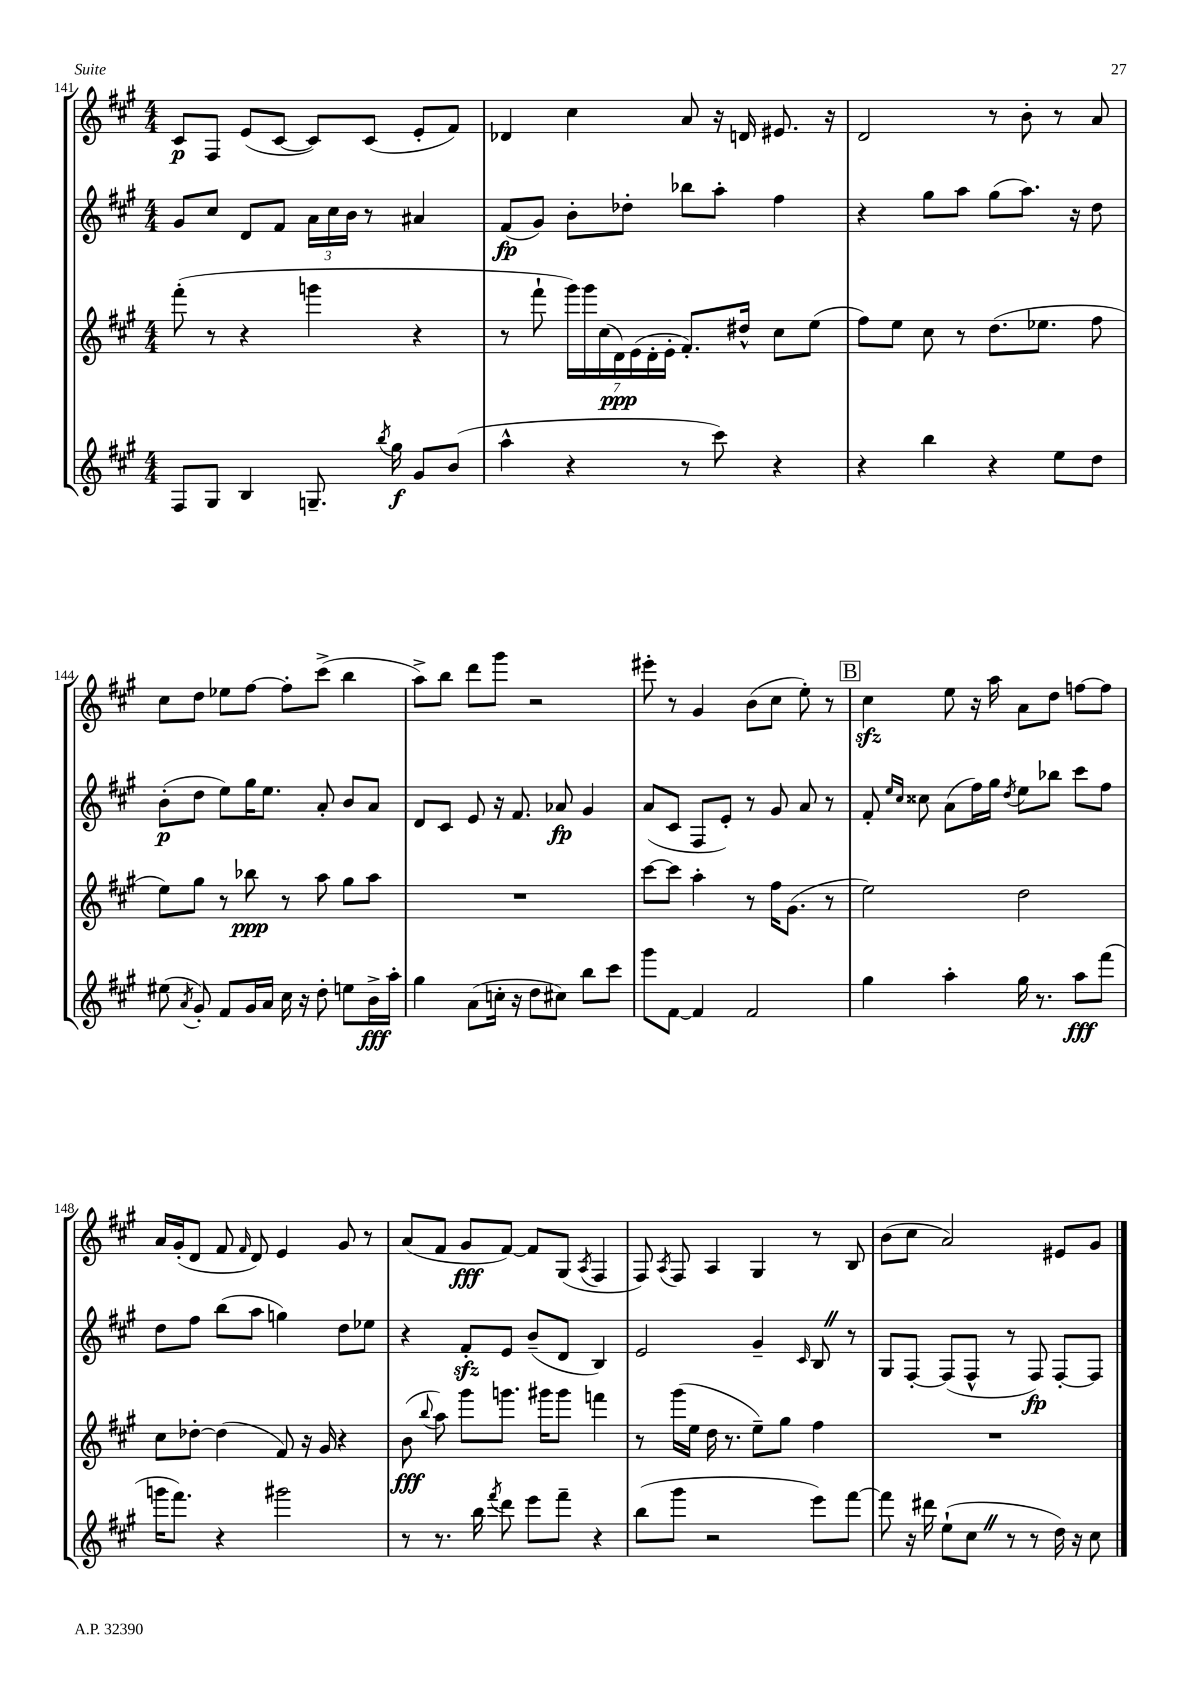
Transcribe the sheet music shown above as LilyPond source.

<<
\new StaffGroup <<
\new Staff = "s0" {
    \clef treble \key a \major \numericTimeSignature \time 4/4
    \autoBeamOff cis'8[\p fis8] e'8[( cis'8]~ cis'8[) cis'8]( e'8[-. fis'8]) |
    des'4 cis''4 a'8 r16 d'16 eis'8. r16 |
    d'2 r8 b'8-. r8 a'8 |
    cis''8[ d''8] ees''8[ fis''8]~ fis''8[-. cis'''8]->( b''4 |
    a''8[->) b''8] d'''8[ gis'''8] r2 |
    eis'''8-. r8 gis'4 b'8[( cis''8] e''8-.) r8 |
    \mark \markup { \box "B" } cis''4\sfz e''8 r16 a''16 a'8[ d''8] f''8[~ f''8] |
    a'16[ gis'16-.( d'8] fis'8 \grace { fis'16 } d'8) e'4 gis'8 r8 |
    a'8[( fis'8] gis'8[\fff fis'8]~) fis'8[ gis8]( \acciaccatura { a8 } fis4 |
    fis8) \acciaccatura { a8 } fis8 a4 gis4 r8 b8 |
    b'8[( cis''8] a'2) eis'8[ gis'8] \bar "|." |
}
\new Staff = "s1" {
    \clef treble \key a \major \numericTimeSignature \time 4/4
    \autoBeamOff gis'8[ cis''8] d'8[ fis'8] \tuplet 3/2 { a'16[ cis''16 b'16] } r8 ais'4 |
    fis'8[\fp( gis'8]) b'8[-. des''8]-. bes''8[ a''8]-. fis''4 |
    r4 gis''8[ a''8] gis''8[( a''8.]) r16 d''8 |
    b'8[-.\p( d''8] e''8[) gis''16 e''8.] a'8-. b'8[ a'8] |
    d'8[ cis'8] e'8 r16 fis'8. aes'8\fp gis'4 |
    a'8[( cis'8] fis8[ e'8]-.) r8 gis'8 a'8 r8 |
    \mark \markup { \box "B" } fis'8-. \grace { e''16[ cis''16] } cisis''8 a'8[( fis''16) gis''16] \acciaccatura { d''8 } e''8[ bes''8] cis'''8[ fis''8] |
    d''8[ fis''8] b''8[( a''8] g''4) d''8[ ees''8] |
    r4 fis'8[-.\sfz e'8] b'8[--( d'8] b4) |
    e'2 gis'4-- \grace { cis'16 } b8 \once \override BreathingSign.text = \markup { \musicglyph "scripts.caesura.straight" } \breathe r8 |
    gis8[ fis8]~-. fis8[( fis8]-^ r8 fis8\fp) fis8[~-. fis8] \bar "|." |
}
\new Staff = "s2" {
    \clef treble \key a \major \numericTimeSignature \time 4/4
    \autoBeamOff fis'''8-.( r8 r4 g'''4 r4 |
    r8 fis'''8-! \tuplet 7/4 { gis'''16[) gis'''16 cis''16( d'16\ppp) e'16( d'16-. e'16]-. } fis'8.[-.) dis''16]-^ cis''8[ e''8]( |
    fis''8[) e''8] cis''8 r8 d''8.[( ees''8.] fis''8 |
    e''8[) gis''8] r8 bes''8\ppp r8 a''8 gis''8[ a''8] |
    R1 |
    cis'''8[~ cis'''8] a''4-. r8 fis''16[ gis'8.]( r8 |
    \mark \markup { \box "B" } e''2) d''2 |
    cis''8[ des''8]~-. des''4( fis'8) r16 gis'16 r4 |
    b'8\fff( \appoggiatura { b''8 } a''8) gis'''8[ g'''8.] gis'''16[ gis'''8] f'''4 |
    r8 gis'''16[( e''16] d''16 r8. e''8[--) gis''8] fis''4 |
    R1 \bar "|." |
}
\new Staff = "s3" {
    \clef treble \key a \major \numericTimeSignature \time 4/4
    \autoBeamOff fis8[ gis8] b4 g8.-- \acciaccatura { b''8 } gis''16\f gis'8[ b'8]( |
    a''4-^ r4 r8 cis'''8) r4 |
    r4 b''4 r4 e''8[ d''8] |
    eis''8( \acciaccatura { a'8 } gis'8-.) fis'8[ gis'16 a'16] cis''16 r16 d''8-. e''8[ b'16->\fff a''16]-. |
    gis''4 a'8[( c''16]-. r16 d''8[ cis''8]) b''8[ cis'''8] |
    gis'''8[ fis'8]~ fis'4 fis'2 |
    \mark \markup { \box "B" } gis''4 a''4-. gis''16 r8. a''8[\fff fis'''8]( |
    g'''16[ fis'''8.]) r4 gis'''2 |
    r8 r8. b''16 \acciaccatura { fis'''8 } d'''8 e'''8[ fis'''8]-- r4 |
    b''8[( gis'''8] r2 e'''8[) fis'''8]~ |
    fis'''8 r16 dis'''16 e''8[-!( cis''8] \once \override BreathingSign.text = \markup { \musicglyph "scripts.caesura.straight" } \breathe r8 r8 d''16) r16 cis''8 \bar "|." |
}
>>
>>
\layout { \context { \Score currentBarNumber = #141 } }
